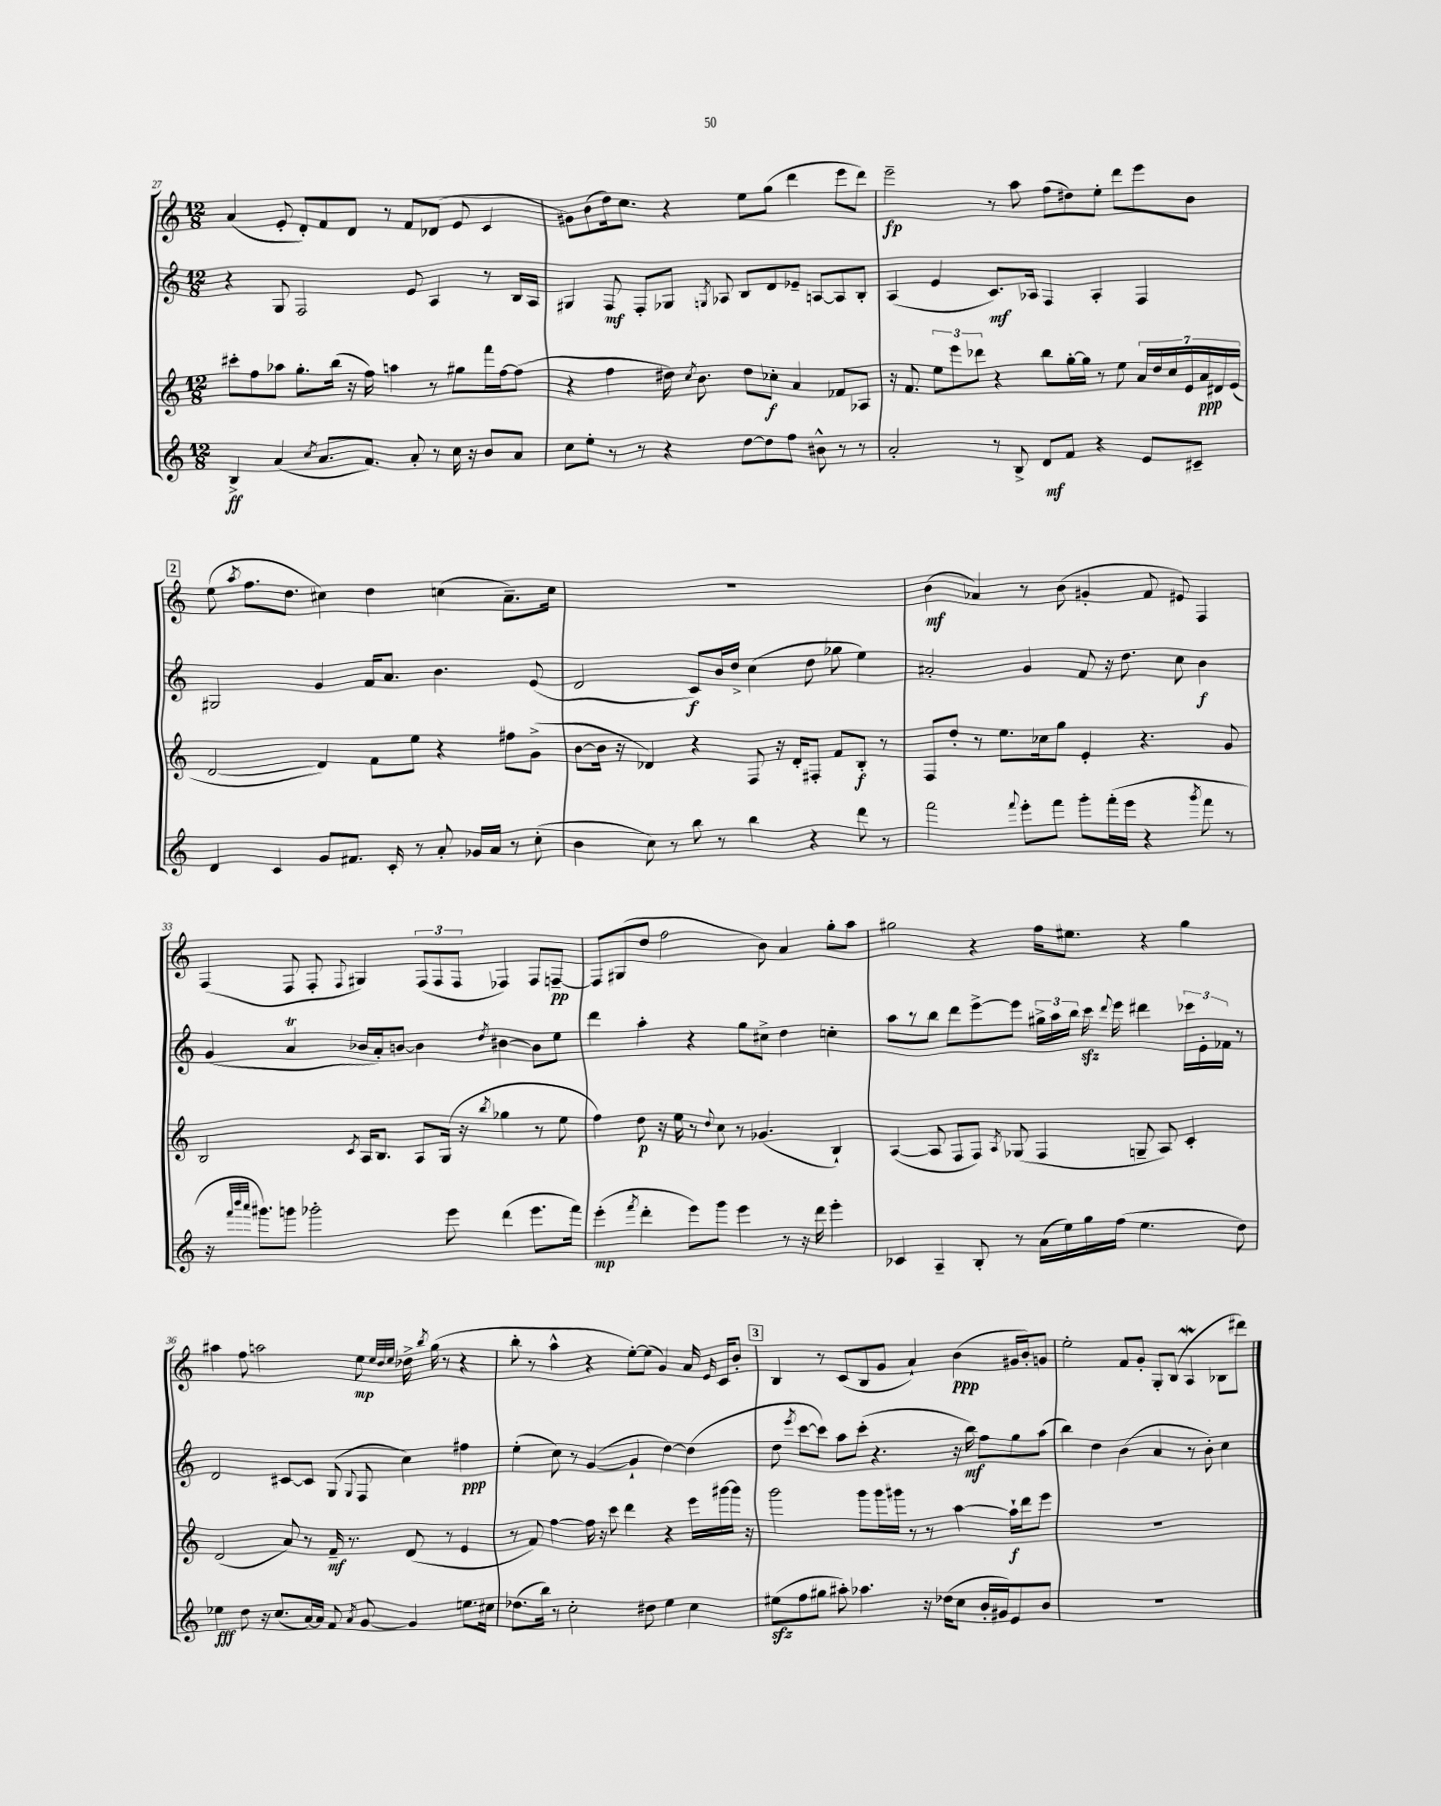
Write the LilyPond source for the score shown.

<<
\new StaffGroup <<
\new Staff = "s0" {
    \clef treble \key c \major \numericTimeSignature \time 12/8
    \autoBeamOff a'4( e'8-. d'8[-.) f'8 d'8] r8 f'8[ des'8]( e'8 c'4 |
    gis'8[) b'8( d''16) c''8.] r4 e''8[ g''8]( d'''4 e'''8[ d'''8]) |
    e'''2--\fp r8 a''8 f''8[( dis''8) e''8]-. d'''8[ e'''8 b'8] |
    \mark \markup { \box "2" } e''8( \acciaccatura { a''8 } f''8.[ d''8.] cis''4) d''4 c''4( a'8.[--) c''16] |
    R1. |
    b'4\mf( aes'4) r8 b'8( gis'4-. f'8 eis'8) f4 |
    f4( f8 f8-. \appoggiatura { f8 } gis4) \tuplet 3/2 { f8[( f8 f8] } fes4) fes8[ f8]~--\pp |
    f8[ gis8( d''8] f''2 b'8) a'4 g''8[-. a''8] |
    gis''2 r4 f''16[ eis''8.] r4 gis''4 |
    ais''4 f''8 a''2 e''8\mp \grace { e''32[ d''32 e''32] } des''16-> \acciaccatura { b''8 } g''16( r8 r4 |
    b''8-. r8 a''4-^ r4 e''8[~-.) e''8]( g'4) a'16 \grace { e'16 } c'16[ b'8]-. |
    \mark \markup { \box "3" } b4 r8 c'8[( b8 g'8] a'4-!) b'4\ppp( gis'16[ b'16-.) g'8] |
    e''2-. f'8[ g'8]-. g8[-. b8]( a4\mordent bes8[ dis'''8]) \bar "|." |
}
\new Staff = "s1" {
    \clef treble \key c \major \numericTimeSignature \time 12/8
    \autoBeamOff r4 g8 f2 e'8 a4 r8 b16[ a16] |
    gis4 f8\mf f8[-. ges8] \acciaccatura { g8 } aes8 b8[ d'8 ees'8]-- a8[~ a8 b8]-. |
    a4( e'4 c'8.[\mf) aes16] f4 aes4-. f4 |
    \mark \markup { \box "2" } gis2 g'4 f'16[ a'8.] b'4. e'8( |
    d'2 c'8[\f) b'16 d''16]-> c''4( d''8 ges''8 e''4) |
    ais'2-. g'4 f'8 r16 d''8. c''8 b'4\f |
    g'4( a'4\trill bes'16[ a'16-.) b'8]~ b'4 \acciaccatura { d''8 } bis'4~ bis'8[ e''8] |
    d'''4 a''4-. r4 g''8[ cis''8]-> d''4 c''4-. |
    a''8[ r8 b''8] d'''8[ e'''8~-> e'''8] \tuplet 3/2 { gis''16[-> a''16 b''16] } c'''16\sfz \appoggiatura { d'''8 } e'''16 dis'''4 \tuplet 3/2 { ces'''16[ e'16-. fes'16] } r8 |
    d'2 cis'8[~ cis'8] g8( \appoggiatura { g8 } f8 c''4) fis''4\ppp |
    e''4-.( c''8) r8 g'4~( g'4-! d''4~) d''4( |
    \mark \markup { \box "3" } d''8 \acciaccatura { e'''8 } c'''8[~ c'''8]) a''8[ c'''8]-.( r4. r16 b''16\mf) f''8[ g''8 a''8]( |
    b''4) d''4 b'4( a'4 r8 b'8-.) c''4 \bar "|." |
}
\new Staff = "s2" {
    \clef treble \key c \major \numericTimeSignature \time 12/8
    \autoBeamOff cis'''8[-. f''8 aes''8] g''8.[-. b''16]( r16 f''16) a''4 r8 gis''8[ f'''16 f''16~ f''8]( |
    r4 f''4 dis''16) \acciaccatura { c''8 } b'8. dis''8[ ces''8]-.\f a'4 fes'8[ aes8] |
    r16 f'8. \tuplet 3/2 { e''8[ e'''8 des'''8] } r4 b''8[ g''16~-. g''16] r8 e''8 \tuplet 7/4 { a'16[ d''16 c''16 e'16 a'16\ppp dis'16 e'16]( } |
    \mark \markup { \box "2" } d'2~ d'4) f'8[ e''8] r4 fis''8[ g'8]->( |
    b'8[~ b'16] r16 des'4) r4 f8 r16 des'16[-. fis8]-. f'8[ b8]-.\f r8 |
    f8[ d''8]-. r8 e''8.[ ces''16 g''8] e'4-. r4. g'8 |
    b2 \acciaccatura { c'8 } a16[ b8.] a8[ g16]( r16 \acciaccatura { b''8 } ges''4 r8 e''8 |
    f''4) d''8\p r16 e''16 r8 \appoggiatura { d''8 } c''8 r8 ges'4.( b4-!) |
    a4~( a8 f8[ f8]) \acciaccatura { a8 } ges8( f4 g8-- a8) c'4-. |
    d'2( a'8) r8 f'16--\mf r8. d'8( r8 e'4 |
    r8 f'8) f''4~ f''16 r16 c'''8 d'''4 r4 e'''16[ gis'''16~ gis'''16] r16 |
    \mark \markup { \box "3" } g'''2 g'''8[ g'''16 gis'''16] r8 r8 a''4~ a''16[-!\f d'''16 e'''8] |
    R1. \bar "|." |
}
\new Staff = "s3" {
    \clef treble \key c \major \numericTimeSignature \time 12/8
    \autoBeamOff b4->\ff a'4( \acciaccatura { c''8 } a'8.[ f'8.]) a'8-. r8 c''16 r16 b'8[ a'8] |
    c''8[ e''8]-. r8 r8 r4 d''8[~ d''8 f''8] bis'8-^ r8 r8 |
    a'2-. r8 b8-> d'8[\mf f'8] r4 e'8[ cis'8]-- |
    \mark \markup { \box "2" } d'4 c'4 g'8[ fis'8.] c'16-. r8 a'8-. ges'16[ a'16] r8 c''8-.( |
    b'4 c''8) r8 b''8 r8 b''4 r4 d'''8 r8 |
    f'''2 \appoggiatura { f'''8 } e'''8[-. f'''8] g'''8[-. f'''16-.( e'''16] r4 \acciaccatura { g'''8 } f'''8 r8 |
    r16 \grace { f'''32[ b'''32 a'''32] } gis'''8.[) g'''8] ges'''2-. e'''8 d'''4( e'''8.[ f'''16]) |
    e'''4-.\mp( \acciaccatura { f'''8 } d'''4-. e'''8[) g'''8] e'''4 r8 r16 d'''16 e'''4-. |
    ces'4 a4-- b8-. r8 a'16[( e''16) g''16 f''16]( e''4. d''8) |
    ees''4\fff d''8 r16 c''8.[( a'16~) a'16] f'8 \acciaccatura { a'8 } g'8~ g'4 e''8.[ cis''16] |
    des''8.[( b''16]) r8 c''2-. dis''8 e''4 c''4 |
    \mark \markup { \box "3" } eis''8[\sfz( f''8 gis''8] ais''8-.) aes''4. r16 des''16[( c''8] b'16[-. gis'16) e'8 b'8] |
    R1. \bar "|." |
}
>>
>>
\layout { \context { \Score currentBarNumber = #27 } }
